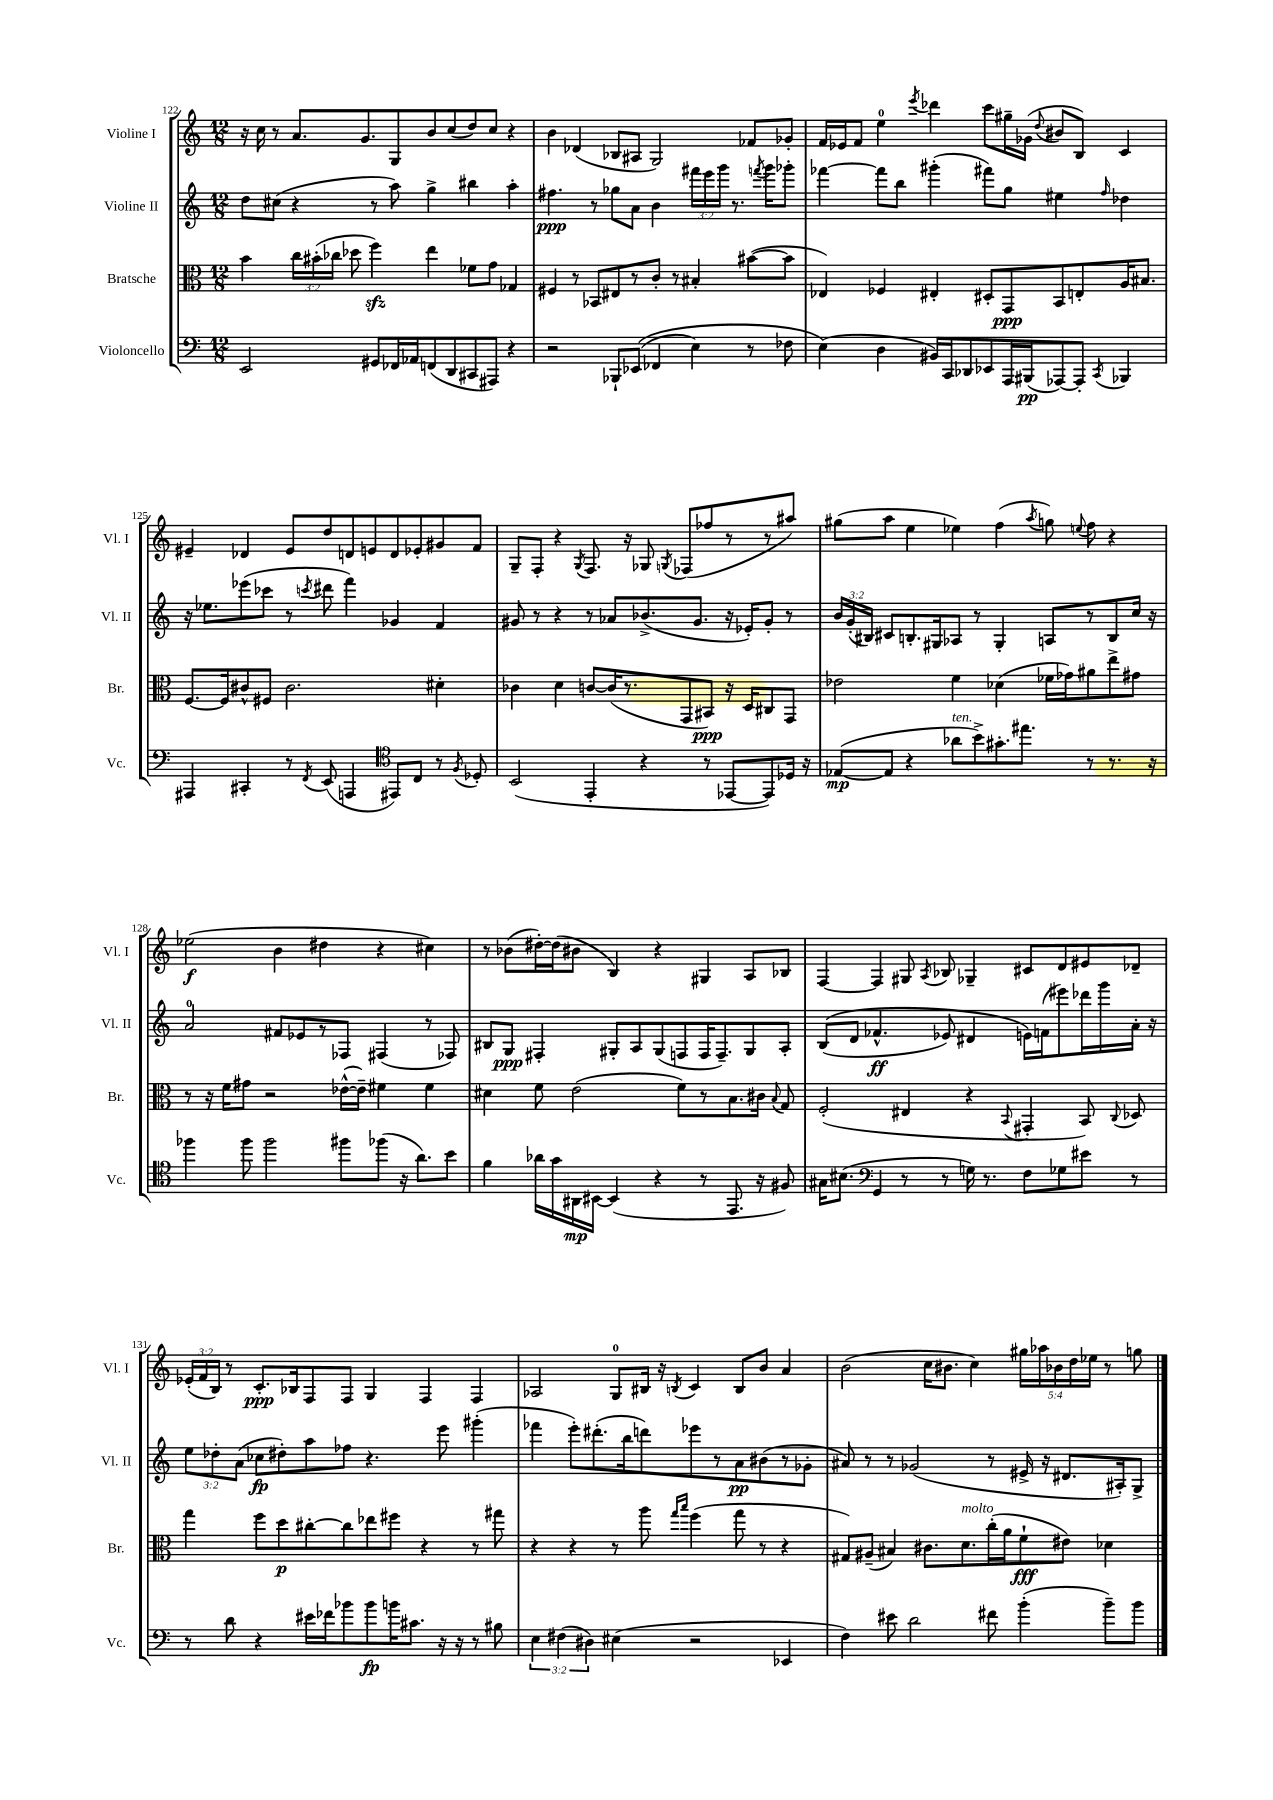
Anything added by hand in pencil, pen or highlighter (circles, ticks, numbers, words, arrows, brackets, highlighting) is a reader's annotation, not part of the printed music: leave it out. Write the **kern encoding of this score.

**kern	**dynam	**kern	**dynam	**kern	**dynam	**kern	**dynam
*part4	*part4	*part3	*part3	*part2	*part2	*part1	*part1
*staff4	*staff4	*staff3	*staff3	*staff2	*staff2	*staff1	*staff1
*I"Violoncello	*	*I"Bratsche	*	*I"Violine II	*	*I"Violine I	*
*I'Vc.	*	*I'Br.	*	*I'Vl. II	*	*I'Vl. I	*
*clefF4	*	*clefC3	*	*clefG2	*	*clefG2	*
*k[]	*	*k[]	*	*k[]	*	*k[]	*
*M12/8	*	*M12/8	*	*M12/8	*	*M12/8	*
=122	=122	=122	=122	=122	=122	=122	=122
2EE/	.	4b\	.	8dd\L	.	16r	.
.	.	.	.	.	.	16cc\	.
.	.	.	.	(8cc#X\J	.	8r	.
.	.	24cc\LL	.	4r	.	8.a/L	.
.	.	(24b#X'\	.	.	.	.	.
.	.	24cc-X\JJ	.	.	.	.	.
.	.	8dd-X\	.	.	.	.	.
.	.	.	.	.	.	8.g/	.
8GG#X/L	.	4ffzz\)	.	8r	.	.	.
16FF-X/L	.	.	.	8aa\)	.	8G/	.
16AA-X/J	.	.	.	.	.	.	.
(8FFn/	.	4ee\	.	4gg^\	.	8b/	.
8DD/	.	.	.	.	.	(8cc/	.
8CC#X/	.	8f-X\L	.	4bb#X\	.	8dd/)	.
8AAA#X/J)	.	8g\J	.	.	.	8cc/J	.
4r	.	4G-X/	.	4aa'\	.	4r	.
=123	=123	=123	=123	=123	=123	=123	=123
2r	.	4F#X/	.	4.ff#X\	ppp	4b\	.
.	.	8r	.	.	.	(4d-X/	.
.	.	8BB-X/L	.	8r	.	.	.
8BBB-X`/L	.	8E#X/	.	8gg-X\L	.	8B-X/L	.
((8EE-X/J	.	8r	.	8a\J	.	8A#X/J	.
4FF-X/	.	8c'/J	.	4b\	.	2G/)	.
.	.	8r	.	.	.	.	.
4E\)	.	4B#X'/	.	24fff#X\LL	.	.	.
.	.	.	.	24eee\	.	.	.
.	.	.	.	24ggg\JJ	.	.	.
.	.	.	.	8.r	.	.	.
8r	.	([8b#X\L	.	.	.	8f-X/L	.
.	.	.	.	8qfffn/	.	.	.
.	.	.	.	16ggg\KL	.	.	.
8F-X\	.	8b#\J]	.	8ggg-X'\J	.	8g-X'/J	.
=124	=124	=124	=124	=124	=124	=124	=124
(4E\)	.	4E-X/)	.	[4fff-X\	.	16f/LL	.
.	.	.	.	.	.	16e-X/J	.
.	.	.	.	.	.	8f/J	.
4D\	.	4F-X/	.	8fff-\L]	.	4ee\	.
.	.	.	.	8bb\J	.	.	.
.	.	.	.	.	.	8qeee/	.
16BB#X/LL)	.	4E#X'/	.	(4ggg#X'\	.	4ddd-X\	.
16CC/J	.	.	.	.	.	.	.
8DD-X/	.	.	.	.	.	.	.
8EE-X/	.	8D#X'/L	.	8fff#X\L)	.	8ccc\L	.
16AAA/L	.	8GG/	ppp	8gg\J	.	16gg#X~\L	.
(16BBB#X/J	pp	.	.	.	.	(16g-X\JJ	.
.	.	.	.	.	.	8qqdd/	.
[8AAA-X/)	.	8BB/	.	4ee#X\	.	8b#X/L	.
8AAA-'/J]	.	8En'/	.	.	.	8B/J)	.
8qCC/	.	.	.	16qqff/	.	.	.
4BBB-X/	.	16A/K	.	4dd-X\	.	4c/	.
.	.	8.B#X/J	.	.	.	.	.
!!LO:LB:g=z
=125	=125	=125	=125	=125	=125	=125	=125
4AAA#X/	.	[8.F/L	.	16r	.	4e#X~/	.
.	.	.	.	8.ee-X\L	.	.	.
.	.	16F/k]	.	.	.	.	.
4CC#X'/	.	8c#X^^/	.	(8eee-X\	.	4d-X/	.
.	.	8F#X/J	.	8ccc-X\J	.	.	.
8r	.	2.c#\	.	8r	.	8e#/L	.
8qFF/	.	.	.	8qcccn/	.	.	.
(8EE/	.	.	.	8ddd#X\	.	8dd/	.
4AAAn/	.	.	.	4fff\)	.	8dn/	.
.	.	.	.	.	.	8en/	.
*clefC4	*	*	*	*	*	*	*
8EE#X/L)	.	.	.	4g-X/	.	8d/	.
8C/J	.	.	.	.	.	8e-X'/	.
8r	.	4d#X'\	.	4f/	.	8g#X/	.
8qF/	.	.	.	.	.	.	.
8D-X'/	.	.	.	.	.	8f/J	.
=126	=126	=126	=126	=126	=126	=126	=126
(2BB/	.	4c-X\	.	8g#X/	.	8G~/L	.
.	.	.	.	8r	.	8F'/J	.
.	.	4d\	.	4r	.	4r	.
.	.	.	.	.	.	8qG/	.
4EE'/	.	[8cn/L	.	8r	.	8.F/	.
.	.	(16c/K]	.	8a-X/L	.	.	.
.	.	8.r	.	.	.	16r	.
4r	.	.	.	(8.b-X^/	.	8G-X/	.
.	.	.	.	.	.	8qGn/	.
.	.	8GG/	.	.	.	(8F-X/L	.
.	.	.	.	8.g#/J	.	.	.
8r	.	8BB#X/J)	ppp	.	.	8ff-X/	.
[8EE-X/L	.	16r	.	16r	.	8r	.
.	.	16D/KL	.	16e-X'/KL)	.	.	.
8EE-/])	.	8C#X/	.	8g#'/J	.	8r	.
16D-X/Jk	.	8GG/J	.	8r	.	8aa#X/J)	.
16r	.	.	.	.	.	.	.
=127	=127	=127	=127	=127	=127	=127	=127
([8E-X/L	mp	2e-X\	.	24b/LL	.	(8gg#X\L	.
.	.	.	.	(24g'/	.	.	.
.	.	.	.	24B#X/JJ)	.	.	.
8E-/J]	.	.	.	8c#X/L	.	8aa\J	.
4r	.	.	.	8.Bn'/	.	4ee\	.
.	.	.	.	16G#X/k	.	.	.
!LO:TX:a:i:t=ten.	!	!	!	!	!	!	!
8a-X\L	.	4f\	.	8A-X/J	.	4ee-X\)	.
8b^\)	.	.	.	8r	.	.	.
8.g#X'\	.	(4d-X\	.	4G#'/	.	(4ff\	.
8.ee#X\J	.	.	.	.	.	.	.
.	.	.	.	.	.	8qaa/	.
.	.	16f-X\LL	.	8An/L	.	8ggn\)	.
.	.	16g-X\J)	.	.	.	.	.
.	.	.	.	.	.	8qqeen/	.
8r	.	8a#X\	.	8r	.	8ff\	.
8.r	.	8ee^\	.	8B/	.	4r	.
.	.	8g#X\J	.	16cc/Jk	.	.	.
16r	.	.	.	16r	.	.	.
!!LO:LB:g=z
=128	=128	=128	=128	=128	=128	=128	=128
4ff-X\	.	8r	.	2a/	.	(2ee-X\	f
.	.	16r	.	.	.	.	.
.	.	16f\KL	.	.	.	.	.
8ff-\	.	8g#X\J	.	.	.	.	.
2ff-\	.	2r	.	.	.	.	.
.	.	.	.	8f#X/L	.	4b\	.
.	.	.	.	8e-X/	.	.	.
.	.	.	.	8r	.	4dd#X\	.
8ff#X\L	.	([16e-X^^\LL	.	8F-X/J	.	.	.
.	.	16e-~\JJ])	.	.	.	.	.
(8ff-X\J	.	4f#X\	.	(4F#X/	.	4r	.
16r	.	.	.	.	.	.	.
8.a\L)	.	.	.	.	.	.	.
.	.	4f#\	.	8r	.	4cc#X\)	.
8b\J	.	.	.	8F-X/)	.	.	.
=129	=129	=129	=129	=129	=129	=129	=129
4f\	.	4d#X\	.	8B#X/L	.	8r	.
.	.	.	.	8G/J	ppp	(8b-X\L	.
16a-X\LL	.	8f\	.	4F#X'/	.	[16dd#X'\L)	.
16g\	.	.	.	.	.	(16dd#\J]	.
16AA#X\	mp	(2e\	.	.	.	8b#X\J	.
[16BB#X\JJ	.	.	.	.	.	.	.
(4BB#/]	.	.	.	8G#X'/L	.	4B/)	.
.	.	.	.	8A/	.	.	.
4r	.	.	.	(8G#/	.	4r	.
.	.	8f\L)	.	8Fn/	.	.	.
8r	.	8r	.	16F/K	.	4G#X/	.
.	.	.	.	8.F~/)	.	.	.
8.EE/	.	8.B\	.	.	.	.	.
.	.	.	.	8G#/	.	8A/L	.
16r	.	16c#X\Jk	.	.	.	.	.
.	.	8qqB/	.	.	.	.	.
8F#X/)	.	8G/	.	8A'/J	.	8B-X/J	.
=130	=130	=130	=130	=130	=130	=130	=130
16G#X\KL	.	(2F'/	.	((8B/L	.	[4F/	.
(8.B#X\J	.	.	.	.	.	.	.
.	.	.	.	8d/J	.	.	.
*clefF4	*	*	*	*	*	*	*
4GG/	.	.	.	4.f-X^^/	ff	4F/]	.
8r	.	4E#X/	.	.	.	8G#X/	.
.	.	.	.	.	.	8qA/	.
8r	.	.	.	8e-X/)	.	8B-X/	.
16Gn\)	.	4r	.	4d#X/	.	4G-X~/	.
8.r	.	.	.	.	.	.	.
.	.	8qqBB/	.	.	.	.	.
8F\L	.	4GG#X'/	.	16en\LL)	.	8c#X/L	.
.	.	.	.	(16fn\J	.	.	.
8G-X\	.	.	.	8eee#X\)	.	8d/	.
8e#X\J	.	8BB/)	.	16ddd-X\L	.	8e#X/	.
.	.	.	.	16ggg\	.	.	.
.	.	8qqC/	.	.	.	.	.
8r	.	8D-X/	.	16a'\JJ	.	8d-X~/J	.
.	.	.	.	16r	.	.	.
!!LO:LB:g=z
=131	=131	=131	=131	=131	=131	=131	=131
8r	.	4gg\	.	12ee\L	.	(24e-X'/LL	.
.	.	.	.	.	.	24f/	.
.	.	.	.	12dd-X'\	.	24B/JJ)	.
8d\	.	.	.	.	.	8r	.
.	.	.	.	(12a\J	.	.	.
4r	.	8ff\L	.	8cc-X\L	fp	8.c'/L	ppp
.	.	8dd\	p	8dd#X'\)	.	.	.
.	.	.	.	.	.	16B-X/k	.
16e#X\LL	.	[8cc#X'\	.	8aa\	.	8F/	.
16f-X\J	.	.	.	.	.	.	.
8b-X\	.	8cc#\]	.	8ff-X\J	.	8F/J	.
8b-\	fp	8ee-X\	.	4.r	.	4G/	.
16bn\K	.	8ff#X\J	.	.	.	.	.
8.c#X\J	.	.	.	.	.	.	.
.	.	4r	.	.	.	4F/	.
16r	.	.	.	8eee\	.	.	.
16r	.	.	.	.	.	.	.
8r	.	8r	.	(4ggg#X'\	.	4F/	.
8B#X\	.	8gg#X\	.	.	.	.	.
=132	=132	=132	=132	=132	=132	=132	=132
6E\	.	4r	.	4fff-X\	.	2A-X/	.
(6F#X\	.	.	.	.	.	.	.
.	.	4r	.	8eee'\L)	.	.	.
6D#X\)	.	.	.	.	.	.	.
.	.	.	.	(8.ddd#X'\	.	.	.
(4E#X\	.	8r	.	.	.	8G/L	.
.	.	.	.	16bb\k	.	.	.
.	.	8aa\	.	8dddn\)	.	16B#X/Jk	.
.	.	.	.	.	.	16r	.
.	.	16qqgg/LL	.	.	.	.	.
.	.	16qqbb/JJ	.	.	.	8qBn/	.
2r	.	(4ff\	.	8eee-X\	.	4c/	.
.	.	.	.	8r	.	.	.
.	.	8gg\	.	8a\	pp	8B/L	.
.	.	8r	.	(8b#X\	.	8b/J	.
4EE-X/	.	4r	.	8r	.	4a/	.
.	.	.	.	8g-X'\J	.	.	.
=133	=133	=133	=133	=133	=133	=133	=133
4F\)	.	8G#X/L)	.	8a#X/)	.	(2b\	.
.	.	(8A#X~/J	.	8r	.	.	.
8e#X\	.	4B#X/)	.	8r	.	.	.
2d\	.	.	.	(2g-X/	.	.	.
.	.	8.c#X\L	.	.	.	16cc\KL	.
.	.	.	.	.	.	8.b#X\J	.
!	!	!LO:TX:a:i:t=molto	!	!	!	!	!
.	.	8.d\	.	.	.	.	.
.	.	.	.	.	.	4cc\)	.
8f#X\	.	(16cc'\L	.	8r	.	.	.
.	.	16a\J	.	.	.	.	.
(4b'\	.	8f`\	fff	16e#X^/	.	20gg#X\LL	.
.	.	.	.	.	.	20aa-X\	.
.	.	.	.	16r	.	.	.
.	.	.	.	.	.	20b-X\	.
.	.	8e#X\J)	.	8.d#X/L	.	.	.
.	.	.	.	.	.	20dd\	.
.	.	.	.	.	.	20ee-X\JJ	.
8b~\L)	.	4d-X\	.	.	.	8r	.
.	.	.	.	16A#X'/k)	.	.	.
8b\J	.	.	.	8G^/J	.	8ggn\	.
==	==	==	==	==	==	==	==
*-	*-	*-	*-	*-	*-	*-	*-
